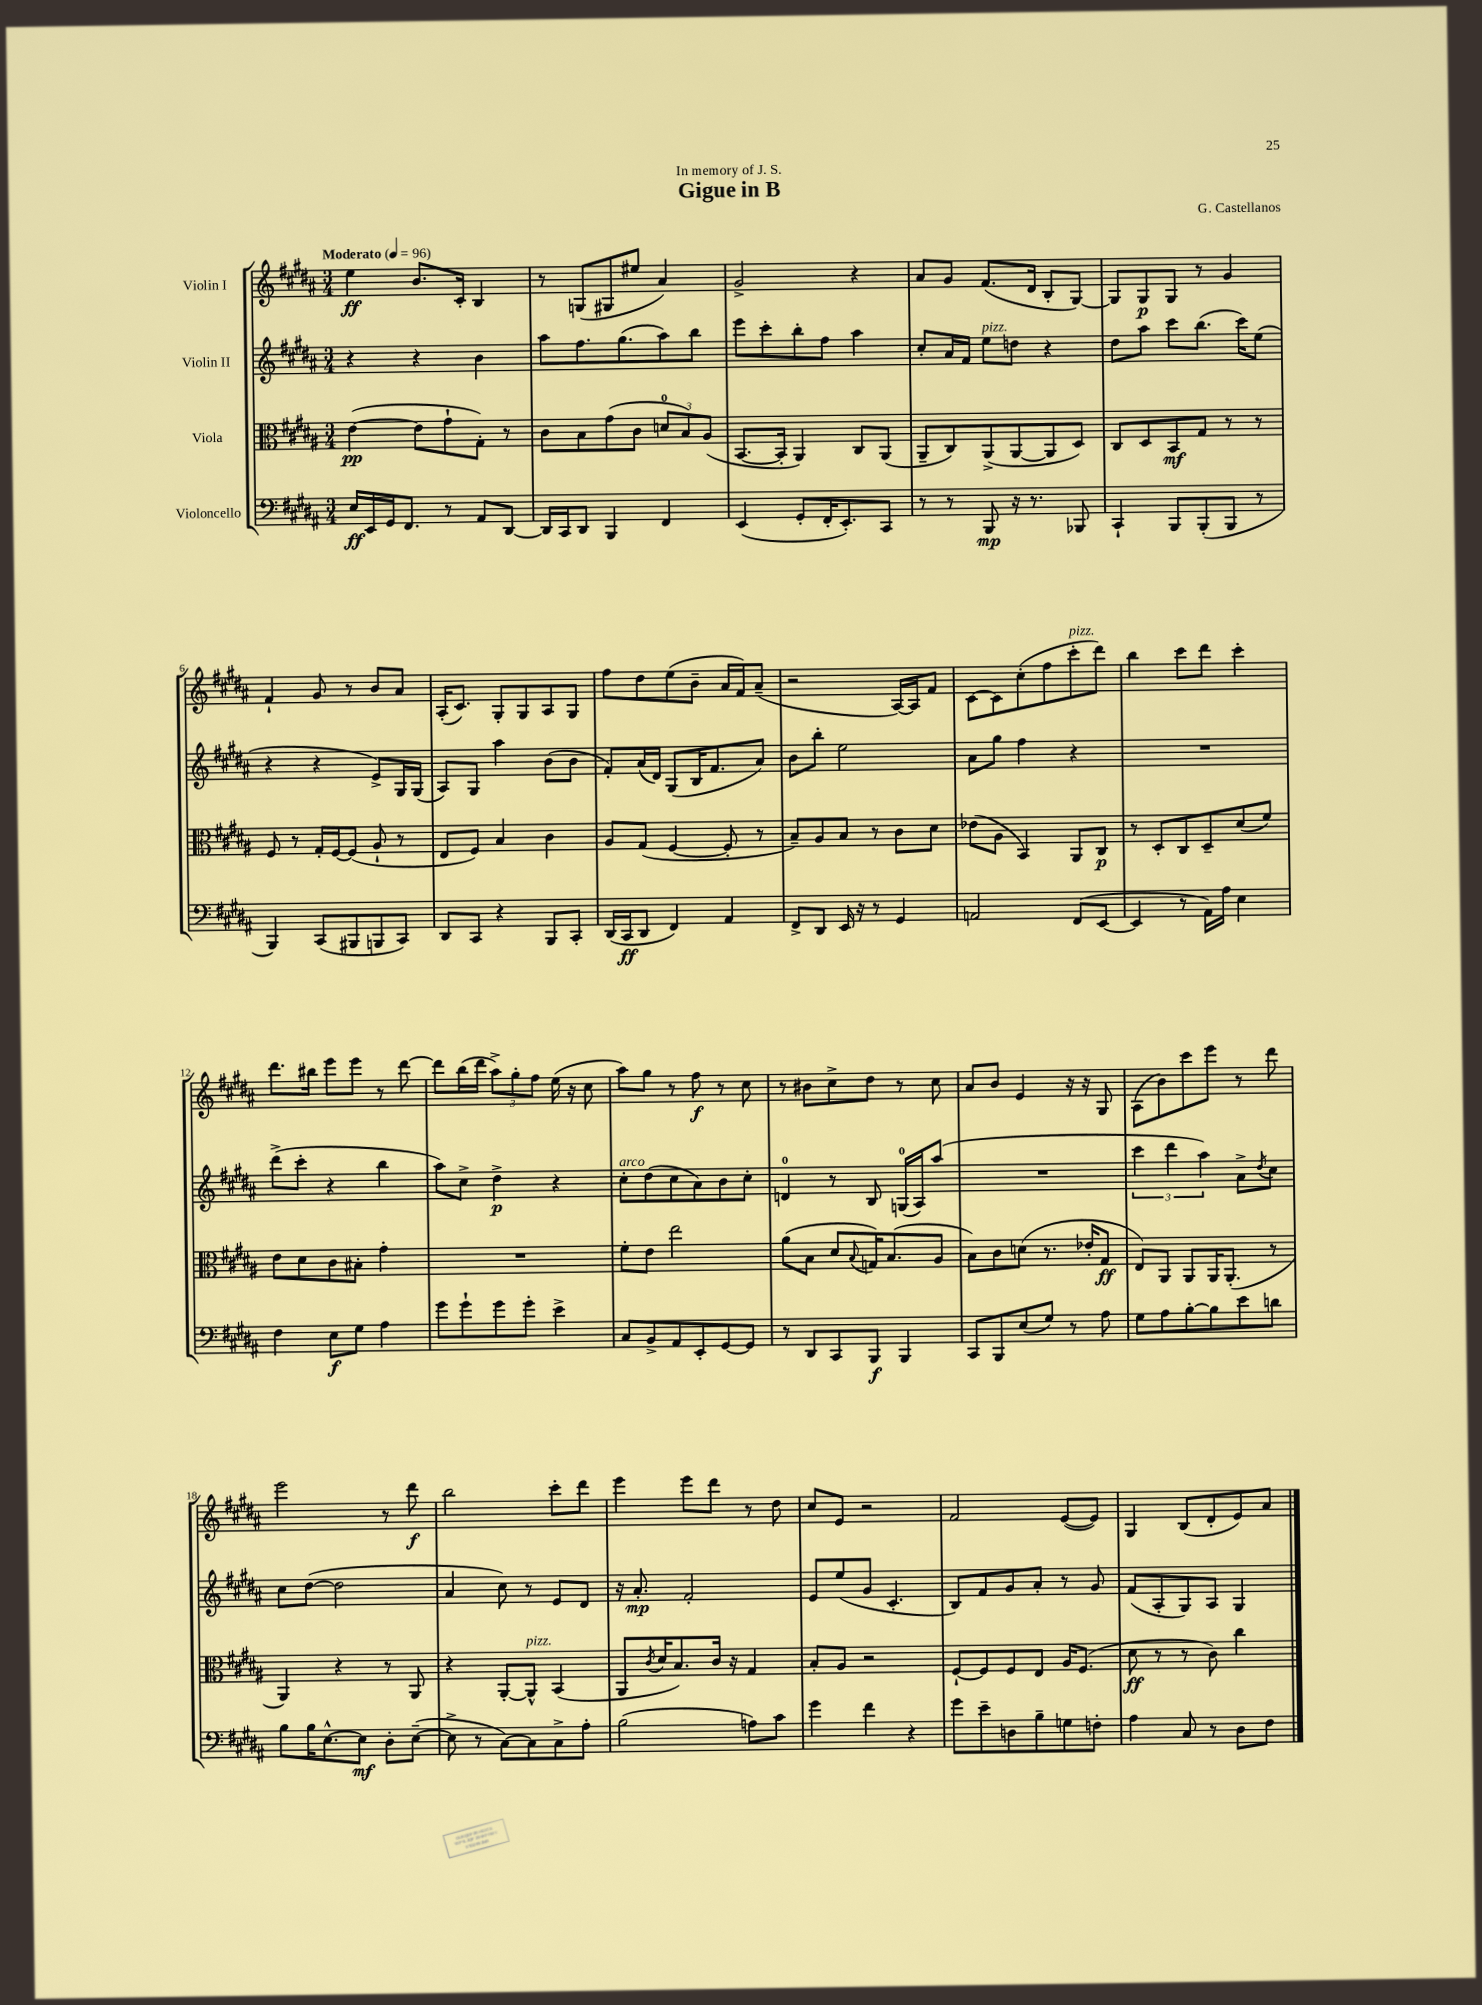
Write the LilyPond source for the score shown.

\header { title = "Gigue in B" composer = "G. Castellanos" dedication = "In memory of J. S." }
<<
\new StaffGroup <<
\new Staff = "s0" \with { instrumentName = "Violin I" } {
    \clef treble \key b \major \numericTimeSignature \time 3/4 \tempo "Moderato" 4 = 96
    e''4\ff b'8. cis'16-. b4 |
    r8 g8( gis8 eis''8 ais'4) |
    gis'2-> r4 |
    ais'8 gis'8 fis'8.( dis'16 b8-. gis8~) |
    gis8 gis8\p gis8 r8 gis'4 |
    fis'4-! gis'8 r8 b'8 ais'8 |
    ais16-.( cis'8.) gis8-. gis8 ais8 gis8 |
    fis''8 dis''8 e''8( b'8-- ais'16 fis'16) ais'8--( |
    r2 ais16~) ais16 fis'8 |
    cis'8~ cis'8 cis''8-.( fis''8 cis'''8-.^\markup { \italic "pizz." } dis'''8) |
    b''4 cis'''8 dis'''8 cis'''4-. |
    dis'''8. bis''16 e'''8 e'''8 r8 dis'''8~ |
    dis'''8 b''16( dis'''16 \tuplet 3/2 { ais''8->) gis''8-. fis''8 } e''16( r16 cis''8 |
    ais''8) gis''8 r8 fis''8\f r8 cis''8 |
    r8 bis'8 cis''8-> dis''8 r8 cis''8 |
    ais'8 b'8 e'4 r16 r16 gis8 |
    ais8( b'8) cis'''8 e'''8 r8 dis'''8 |
    e'''2 r8 dis'''8\f |
    b''2 cis'''8-. dis'''8 |
    e'''4 e'''8 dis'''8 r8 dis''8 |
    cis''8 e'8 r2 |
    fis'2 e'8~( e'8) |
    gis4 b8( dis'8-. e'8) ais'8 \bar "|." |
}
\new Staff = "s1" \with { instrumentName = "Violin II" } {
    \clef treble \key b \major \numericTimeSignature \time 3/4
    r4 r4 b'4 |
    ais''8 fis''8. gis''8.( ais''8) b''8 |
    e'''8 cis'''8-. b''8-. fis''8 ais''4 |
    cis''8-. ais'16 fis'16 e''8^\markup { \italic "pizz." } d''8 r4 |
    dis''8 ais''8 cis'''8 b''8.( cis'''16) e''8( |
    r4 r4 e'8->) gis16 gis16( |
    ais8) gis8 ais''4 b'8( b'8 |
    fis'8-.) ais'16( dis'16) gis8( b16 fis'8. ais'8) |
    b'8 b''8-. e''2 |
    ais'8 gis''8 fis''4 r4 |
    R2. |
    dis'''8->( cis'''8-. r4 b''4 |
    ais''8) cis''8-> dis''4->\p r4 |
    cis''8-.^\markup { \italic "arco" } dis''8( cis''8 ais'8) b'8 cis''8-. |
    d'4-0 r8 b8 g16-0( ais16) ais''8( |
    R2. |
    \tuplet 3/2 { cis'''4 dis'''4 ais''4) } ais'8-> \acciaccatura { dis''8 } cis''8 |
    cis''8 dis''8~( dis''2 |
    ais'4 cis''8) r8 e'8 dis'8 |
    r16 ais'8.-.\mp fis'2-. |
    e'8 e''8( gis'8 cis'4.-. |
    b8) fis'8 gis'8 ais'8-. r8 gis'8 |
    fis'8( ais8-. gis8) ais8 gis4 \bar "|." |
}
\new Staff = "s2" \with { instrumentName = "Viola" } {
    \clef alto \key b \major \numericTimeSignature \time 3/4
    e'4~\pp( e'8 gis'8-! gis8-.) r8 |
    cis'8 b8 gis'8( cis'8 \tuplet 3/2 { d'8-0 b8) ais8( } |
    b,8.~ b,16-. ais,4) cis8 ais,8( |
    ais,8-- cis8) ais,8->( ais,8~ ais,8 dis8) |
    cis8 dis8 b,8\mf gis8 r8 r8 |
    fis8 r8 gis16-. fis16~ fis8( ais8-! r8 |
    e8 fis8) b4 cis'4 |
    ais8 gis8( fis4~ fis8-. r8 |
    b8--) ais8 b8 r8 cis'8 dis'8 |
    ees'8( ais8 b,4) ais,8 cis8\p |
    r8 dis8-. cis8 dis8-- dis'8( fis'8) |
    e'8 dis'8 cis'8 bis8-. gis'4-. |
    R2. |
    fis'8-. e'8 e''2 |
    ais'8( b8 dis'8 \appoggiatura { b8 } g16) b8.( ais8 |
    b8) cis'8 d'8( r8. ees'16-. gis8\ff |
    e8) ais,8 ais,8 ais,16 ais,8.-.( r8 |
    ais,4) r4 r8 ais,8 |
    r4 ais,8~-. ais,8-^^\markup { \italic "pizz." } b,4( |
    ais,8 \acciaccatura { cis'8 } dis'16 b8.) cis'16 r16 gis4 |
    b8-. ais8 r2 |
    fis8~-! fis8 fis8 e8 ais16 fis8.( |
    dis'8\ff r8 r8 cis'8) cis''4 \bar "|." |
}
\new Staff = "s3" \with { instrumentName = "Violoncello" } {
    \clef bass \key b \major \numericTimeSignature \time 3/4
    e16\ff e,16 gis,16 fis,8. r8 ais,8 dis,8~ |
    dis,16 cis,16 dis,8 b,,4 fis,4 |
    e,4( gis,8-. fis,16-. e,8.-.) cis,8 |
    r8 r8 b,,8\mp r16 r8. bes,,8 |
    cis,4-! b,,8 b,,8-.( b,,8 r8 |
    b,,4) cis,8( bis,,8 b,,8 cis,8) |
    dis,8 cis,8 r4 b,,8 cis,8-. |
    dis,16( cis,16\ff dis,8 fis,4) ais,4 |
    fis,8-> dis,8 e,16 r16 r8 gis,4 |
    a,2 fis,8( e,8~ |
    e,4 r8 ais,16) ais16 e4 |
    fis4 e8\f gis8 ais4 |
    gis'8 gis'8-! gis'8 gis'8-. e'4-> |
    cis8 b,8-> ais,8 e,8-. gis,8~ gis,8 |
    r8 dis,8 cis,8 b,,8\f b,,4 |
    cis,8 b,,8 e8( gis8) r8 ais8 |
    gis8 ais8 b8~-. b8 e'8 d'8 |
    b8 b16 e8.~-^ e8\mf dis8-. e8~--( |
    e8-> r8 cis8~) cis8 cis8-> ais8-. |
    b2( a8) cis'8 |
    gis'4 fis'4 r4 |
    gis'8 e'8-- d8 b8-- g8 f8-. |
    ais4 cis8 r8 dis8 fis8 \bar "|." |
}
>>
>>
